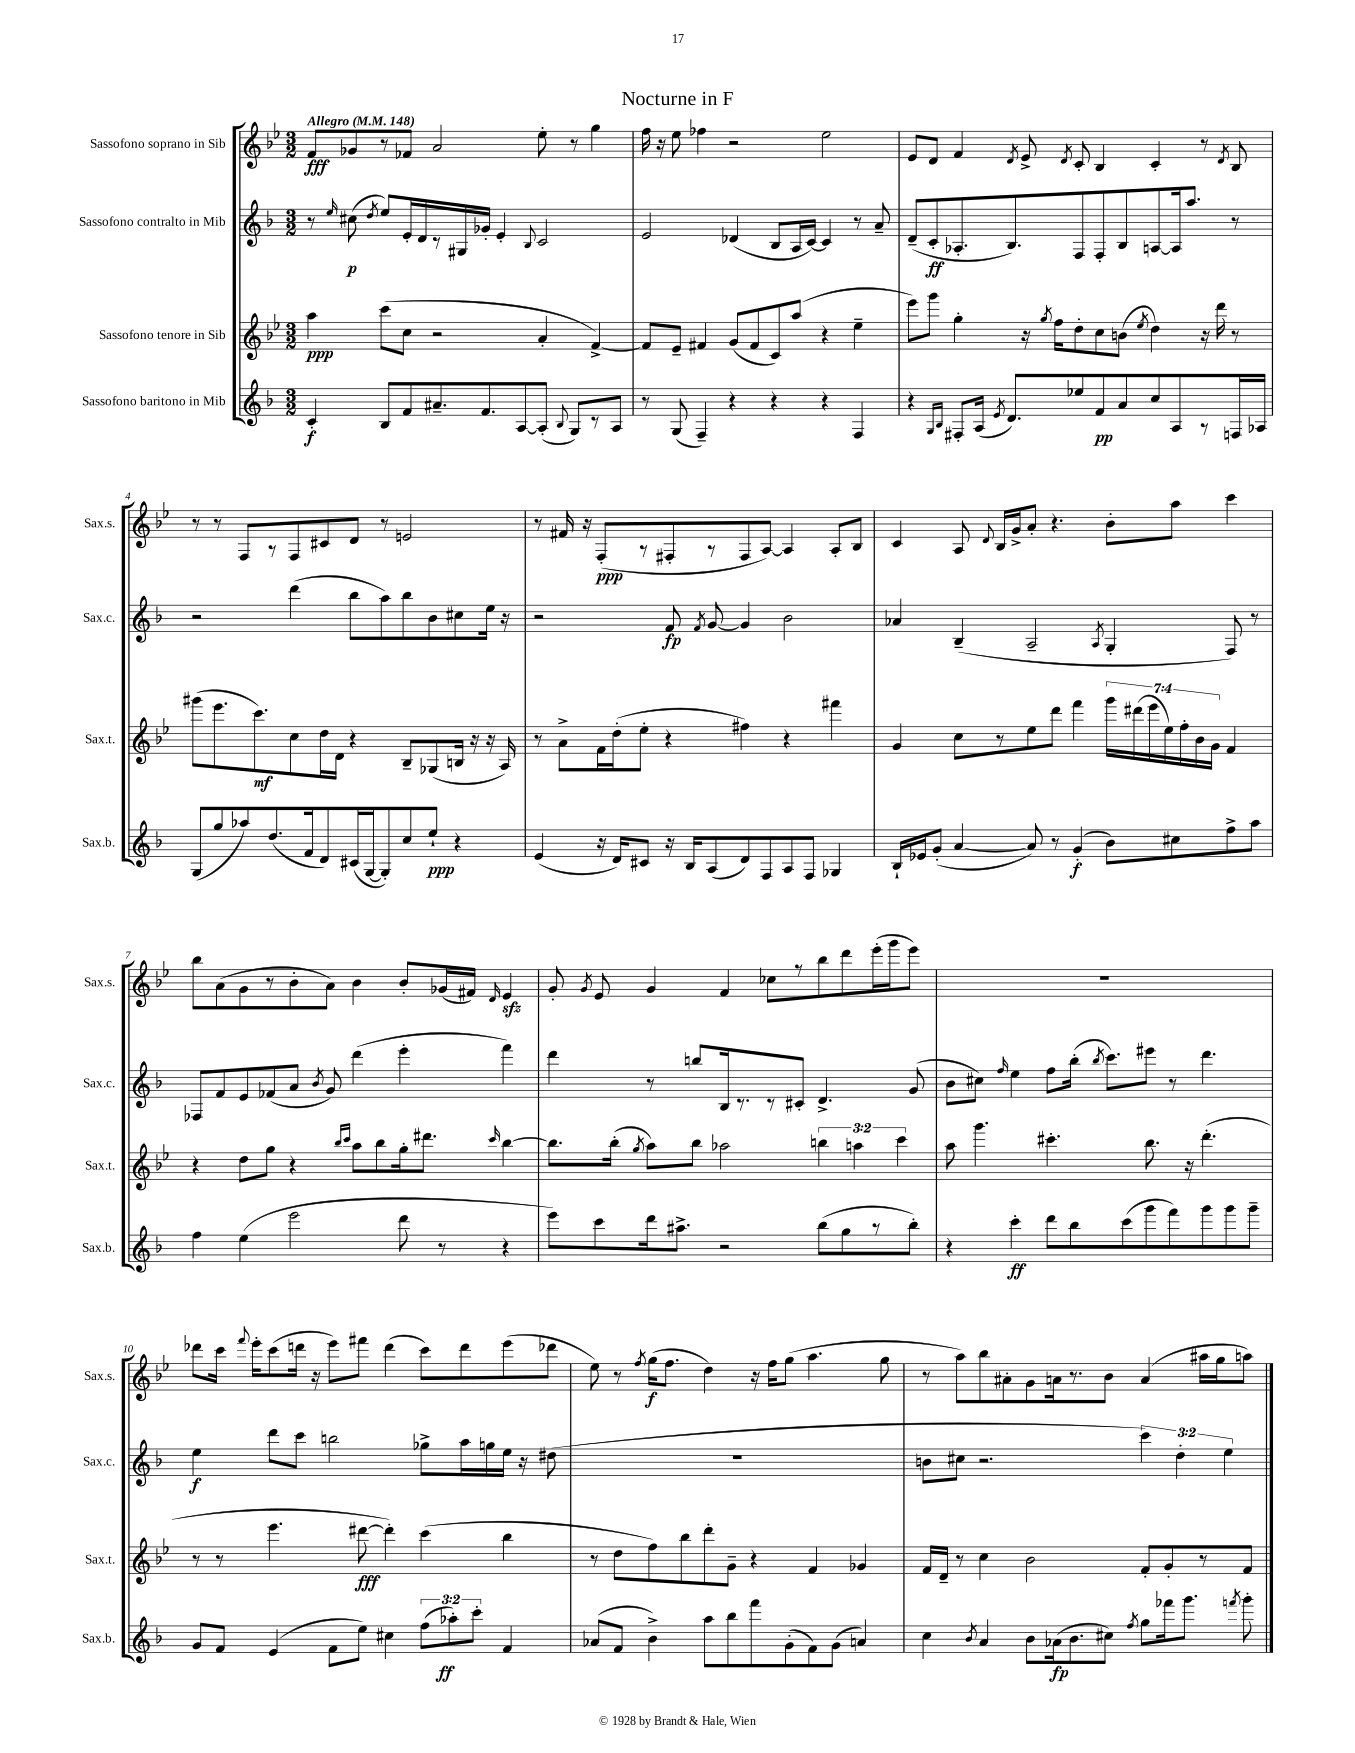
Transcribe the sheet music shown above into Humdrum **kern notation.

**kern	**kern	**kern	**kern
*staff4	*staff3	*staff2	*staff1
*clefG2	*clefG2	*clefG2	*clefG2
*k[b-]	*k[b-e-]	*k[b-]	*k[b-e-]
*M3/2	*M3/2	*M3/2	*M3/2
*MM148	*MM148	*MM148	*MM148
4c'	4aa	8r	8f
.	.	16qqee	.
.	.	(8cc#	8g-
.	.	8qdd	.
8B-	(8ccc	8ee)	8r
8f	8cc	16e'	8f-
.	.	16d	.
8.a#~	2r	8r	2a
.	.	16G#	.
8.f	.	16g-'	.
.	.	4e'	.
[8A	.	.	.
.	.	8qqB-	.
(8A']	4a'	2c	8ee-'
8qqB-	.	.	.
8G)	.	.	8r
8r	[4f^)	.	4gg
8A	.	.	.
=	=	=	=
8r	8f]	2e	16ff
.	.	.	16r
(8G	8e-~	.	8ee-
4F~)	4f#	.	4ff-
4r	(8g	(4d-	2r
.	8f#	.	.
4r	8c)	8B-	.
.	(8aa	16A	.
.	.	[16c)	.
4r	4r	4c]	2ee-
4F	4ee-~	8r	.
.	.	8a~	.
=	=	=	=
4r	8eee-)	(8d~	8e-
.	8ggg	8c'	8d
16qqG	.	.	.
16qqB-	.	.	.
8F#'	4gg'	8.A-'	4f
(16A	.	.	.
8qe	.	.	.
8.d)	.	8.B-)	.
.	.	.	8qd
.	16r	.	8e-^
.	8qgg	.	.
.	16ff	.	.
.	.	.	8qd
8ee-	8dd'	8F	8c'
8f	8cc	8F'	4B-
8a	(8b	8B-	.
.	8qee-	.	.
8cc	4dd)	[8A	4c'
8A	.	16A]	.
.	.	8.aa	.
8r	16r	.	8r
.	16ddd	.	.
.	.	.	8qd
16F	8r	8r	8B-
16A-	.	.	.
=	=	=	=
(8G	(8ggg#	2r	8r
8gg	8.eee-	.	8r
8aa-)	.	.	8F
.	8.ccc)	.	.
(8.dd	.	.	8r
.	8cc	(4ddd	8F
16f	.	.	.
8d)	16dd	.	8c#
.	16d	.	.
(16c#	4r	8bb-	8d
[16G	.	.	.
8G'])	.	8aa)	8r
8cc	8B-~	8bb-	2e
8ee`	(8G-	8b-	.
4r	16B	8cc#	.
.	16r	.	.
.	16r	16ee	.
.	16A)	16r	.
=	=	=	=
(4e	8r	2r	8r
.	8a^	.	16f#
.	.	.	16r
16r	16f	.	(8F'
16d)	(16dd'	.	.
8c#	8ee-'	.	8r
16r	4r	8f	8F#'
16B-	.	.	.
.	.	8qf	.
(8A	.	[8g	8r
8d)	4ff#)	4g]	8F#
8F	.	.	[8A)
8A	4r	2b-	4A]
8F	.	.	.
4G-	4fff#	.	8A'
.	.	.	8B-
=	=	=	=
16B-`	4g	4a-	4c
16e-	.	.	.
(8g'	.	.	.
[4a	8cc	(4B-~	8A
.	.	.	8qqd
.	8r	.	16B-
.	.	.	16g^
8a])	8ee-	2A~	8a'
8r	8ddd	.	4.r
(4g'	4fff	.	.
.	.	8qA	.
8b-)	28ggg	4G'	8b-'
.	(28ddd#	.	.
.	28eee-	.	.
.	28ee-)	.	.
8cc#	.	.	8aa
.	28ff'	.	.
.	28b-	.	.
.	28g	.	.
8ff^	4f	8F)	4ccc
8aa	.	8r	.
=	=	=	=
4ff	4r	8F-	8bb-
.	.	8f	(8a
(4ee	8dd	8e	8g
.	8gg	(8f-	8r
2eee	4r	8a	8b-'
.	.	8qb-	.
.	.	8g)	8a)
.	16qqbb-	.	.
.	16qqccc	.	.
.	8aa	(4ddd	4b-
.	8bb-	.	.
8ddd	16gg'	4eee'	8b-'
.	8.ddd#	.	.
8r	.	.	(16g-
.	.	.	16f#)
.	16qqccc	.	16qqd
4r	[4bb-	4fff)	4e-
=	=	=	=
8eee)	8.bb-]	4ddd	8g'
.	.	.	8qg
8ccc	.	.	8e-
.	(16bb-'	.	.
.	8qgg	.	.
16ddd	8aa)	8r	4g
8.aa#^	.	.	.
.	8bb-	8bb	.
2r	2aa-	16B-	4f
.	.	8.r	.
.	.	8r	8cc-
.	.	8c#'	8r
(8bb-	6bb	4.d^	8bb-
8gg	.	.	8ddd
.	6aa	.	.
8r	.	.	(16eee-'
.	.	.	16ggg
.	6ccc	.	.
8bb-')	.	(8g	8eee-)
=	=	=	=
4r	8aa	8b-	1.r
.	4.ggg	8cc#)	.
.	.	16qqff	.
4ccc'	.	4ee	.
8ddd	4.ccc#'	8ff	.
8bb-	.	(16bb-'	.
.	.	8qbb-	.
.	.	8.ccc)	.
(8ccc	.	.	.
8ggg	8.bb-	8eee#	.
8fff)	.	8r	.
.	16r	.	.
8ggg	(4.ddd'	4.ddd	.
8ggg	.	.	.
8ggg~	.	.	.
=	=	=	=
8g	8r	4ee	8ddd-
8f	8r	.	16ccc
.	.	.	8qqfff
.	.	.	16eee-'
(4e	4.eee-	8ddd	(8ccc
.	.	8ccc	16ddd
.	.	.	16r
8f	.	2bb	8eee-)
8ee)	[8ddd#	.	8fff#
4cc#	4ddd#'])	.	(4ddd
(12ff	(4ccc	8gg-^	8ccc)
12aa-')	.	.	.
.	.	16aa	8ddd
12ccc'	.	.	.
.	.	16gg	.
4f	4bb-	16ee	(8eee-
.	.	16r	.
.	.	(8dd#	8ddd-
=	=	=	=
(8a-	8r	1.r	8ee-)
8f	8dd	.	8r
.	.	.	8qff
4b-^)	8ff)	.	(16gg
.	.	.	8.ff
.	8bb-	.	.
8aa	8ddd'	.	4dd)
8bb-	8g~	.	.
8fff	4r	.	16r
.	.	.	16ff
(8g'	.	.	(8gg
8f)	4f	.	4.aa
(8g	.	.	.
4a)	4g-	.	.
.	.	.	8gg
=	=	=	=
4cc	16f	8b	8r
.	16d~	.	.
.	8r	8cc#	8aa)
8qb-	.	.	.
4a	4cc	2.r	8bb-
.	.	.	8a#'
8b-	2b-	.	8g
(16a-	.	.	16a
8.b-	.	.	8.r
8cc#)	.	.	8b-
8qff	.	.	.
8gg	8f'	6ccc)	(4a
16fff-	8g'	.	.
.	.	6dd'	.
8.ggg	.	.	.
.	8r	.	16aa#
.	.	.	16gg
.	.	6ee	.
8qfff	.	.	.
8ggg'	8f	.	8aa)
==	==	==	==
*-	*-	*-	*-
